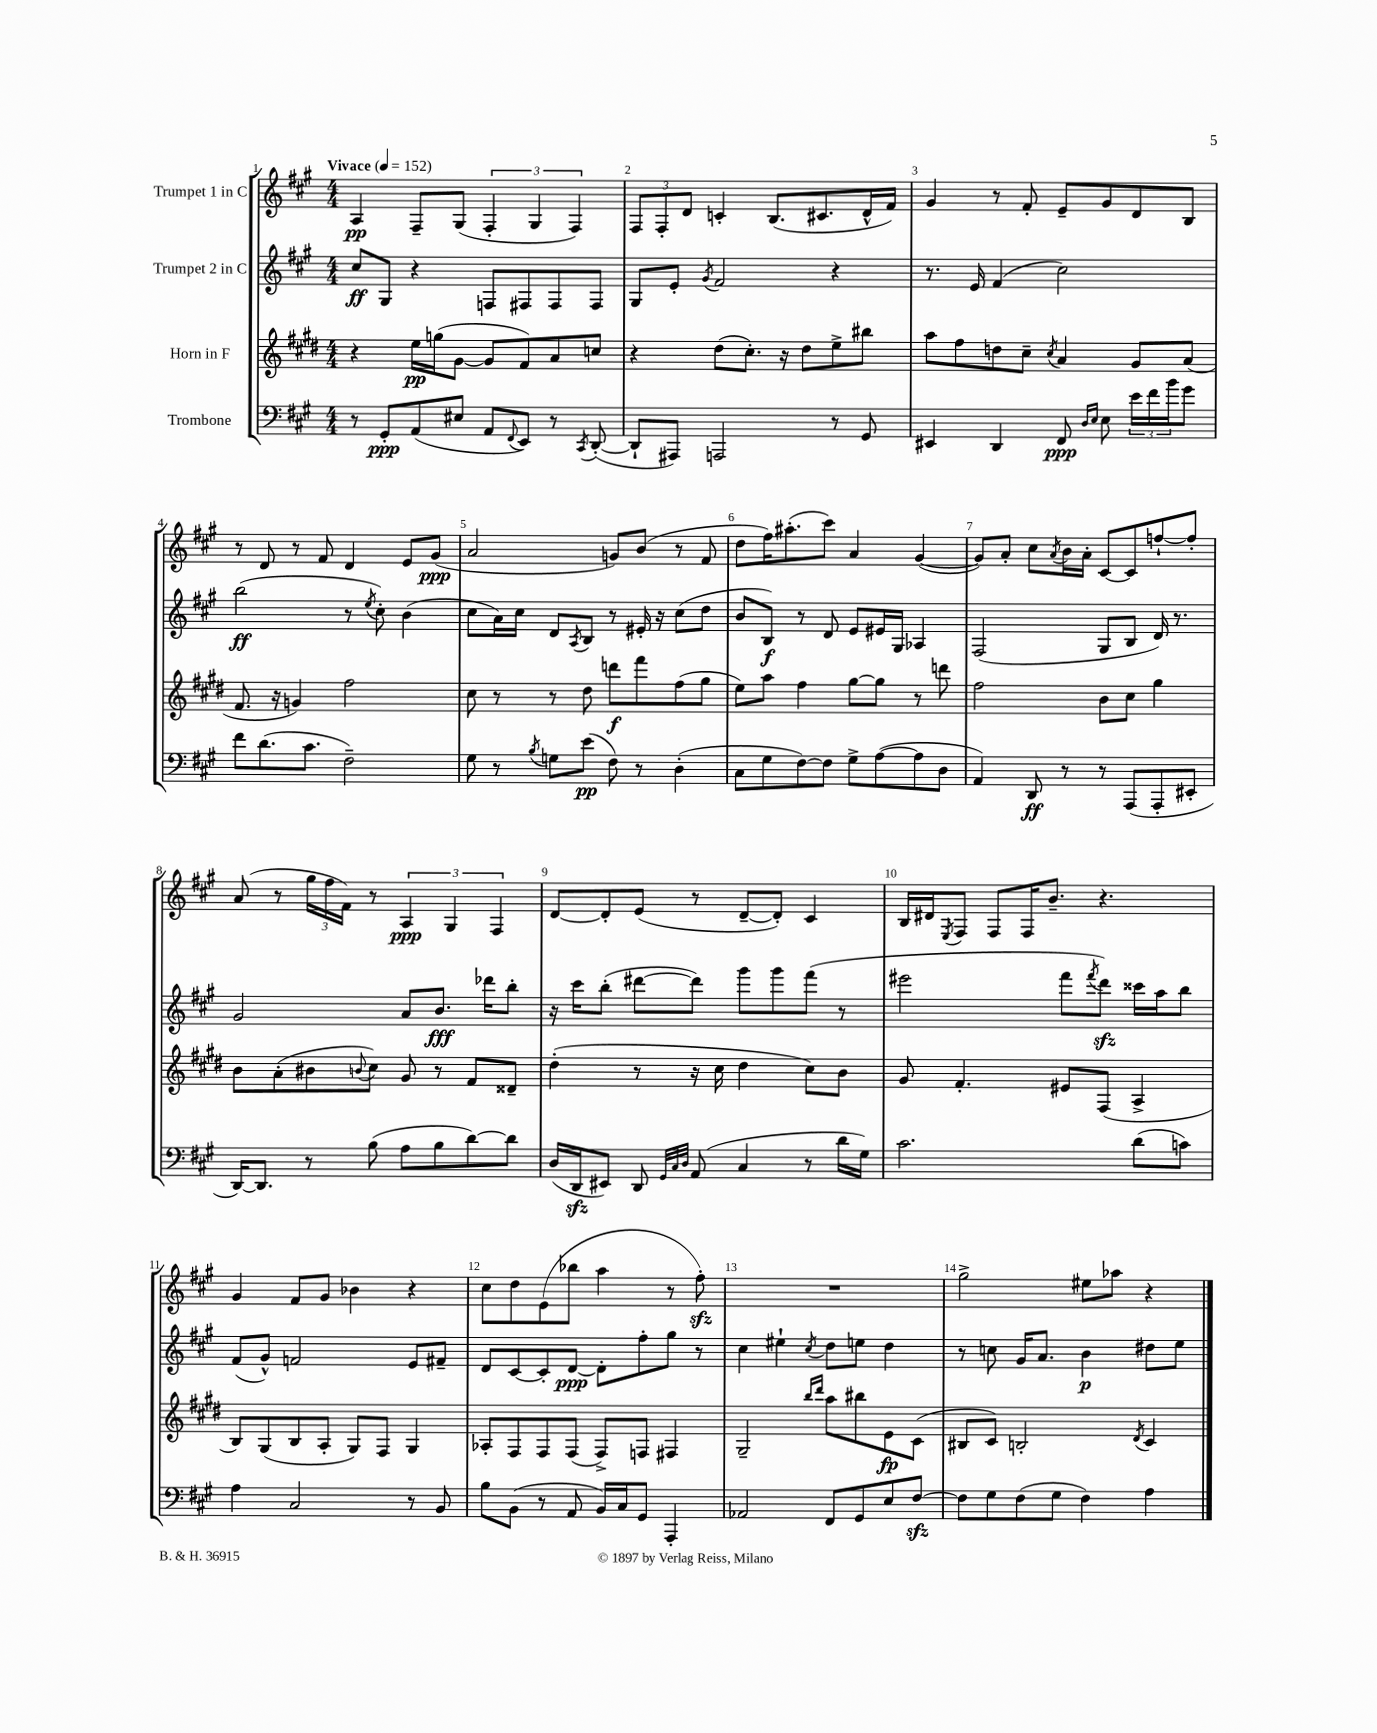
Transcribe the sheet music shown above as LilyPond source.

<<
\new StaffGroup <<
\new Staff = "s0" \with { instrumentName = "Trumpet 1 in C" } {
    \clef treble \key a \major \numericTimeSignature \time 4/4 \tempo "Vivace" 4 = 152
    a4\pp fis8-- gis8( \tuplet 3/2 { fis4-. gis4 fis4) } |
    \tuplet 3/2 { fis8 fis8-. d'8 } c'4-. b8.( cis'8. d'16-^ fis'16) |
    gis'4 r8 fis'8-. e'8-- gis'8 d'8 b8 |
    r8 d'8 r8 fis'8 d'4 e'8 gis'8\ppp( |
    a'2 g'8) b'8( r8 fis'8 |
    d''8 fis''16) ais''8.-.( cis'''8) a'4 gis'4~( |
    gis'8) a'8-. cis''8 \acciaccatura { a'8 } b'16 a'16-. cis'8~ cis'8 f''8~-! f''8-. |
    a'8( r8 \tuplet 3/2 { gis''16 fis''16 fis'16) } r8 \tuplet 3/2 { a4\ppp gis4 fis4 } |
    d'8~ d'8-. e'8( r8 d'8~-- d'8-.) cis'4 |
    b16 dis'16 \acciaccatura { e8 } fis8 fis8 fis16 b'8.-- r4. |
    gis'4 fis'8 gis'8 bes'4 r4 |
    cis''8 d''8 e'8( bes''8 a''4 r8 fis''8-.\sfz) |
    R1 |
    gis''2-> eis''8 aes''8 r4 \bar "|." |
}
\new Staff = "s1" \with { instrumentName = "Trumpet 2 in C" } {
    \clef treble \key a \major \numericTimeSignature \time 4/4
    cis''8\ff gis8 r4 f8 fis8 fis8 fis8 |
    gis8 e'8-. \acciaccatura { gis'8 } fis'2 r4 |
    r8. e'16 fis'4( cis''2) |
    b''2\ff( r8 \acciaccatura { e''8 } cis''8-.) b'4( |
    cis''8 a'16) cis''16 d'8 \acciaccatura { a8 } b8 r8 eis'16-. r16 cis''8( d''8 |
    b'8 b8\f) r8 d'8 e'8 eis'16 gis16 aes4 |
    fis2( gis8 b8 d'16) r8. |
    gis'2 a'8 b'8.\fff des'''16 b''8-. |
    r16 cis'''16 b''8-.( dis'''8~ dis'''8) gis'''8 gis'''8 fis'''8( r8 |
    eis'''2 fis'''8 \acciaccatura { fis'''8 } d'''8\sfz) cisis'''16 a''16 b''8 |
    fis'8( gis'8-^) f'2 e'8 fis'8-- |
    d'8 cis'8~ cis'8-. d'8~\ppp d'8-. fis''8-. gis''8 r8 |
    cis''4 eis''4-! \acciaccatura { cis''8 } d''8 e''8 d''4 |
    r8 c''8 gis'16 a'8. b'4\p dis''8 e''8 \bar "|." |
}
\new Staff = "s2" \with { instrumentName = "Horn in F" } {
    \clef treble \key e \major \numericTimeSignature \time 4/4
    r4 e''16\pp g''16( gis'8~ gis'8 fis'8) a'8 c''8 |
    r4 dis''8( cis''8.-.) r16 dis''8 e''8-> bis''8 |
    a''8 fis''8 d''8 cis''8-- \acciaccatura { cis''8 } a'4 gis'8 a'8( |
    fis'8. r16 g'4) fis''2 |
    cis''8 r8 r8 dis''8 d'''8\f fis'''8 fis''8( gis''8 |
    e''8) a''8 fis''4 gis''8~ gis''8 r8 d'''8 |
    fis''2 b'8 cis''8 gis''4 |
    b'8 a'8-.( bis'8 \appoggiatura { b'8 } cis''8) gis'8 r8 fis'8 disis'8-- |
    dis''4-.( r8 r16 cis''16 dis''4 cis''8) b'8 |
    gis'8 fis'4.-. eis'8 fis8( a4-> |
    b8) gis8( b8 a8-. gis8) fis8 gis4 |
    aes8-. fis8 fis8 fis8( fis8->) f8 fis4 |
    gis2-- \grace { b''16 dis'''16 } a''8 bis''8 e'8\fp cis'8( |
    bis8 cis'8) b2-. \acciaccatura { dis'8 } cis'4 \bar "|." |
}
\new Staff = "s3" \with { instrumentName = "Trombone" } {
    \clef bass \key a \major \numericTimeSignature \time 4/4
    r8 gis,8-.\ppp a,8( eis8 a,8 \appoggiatura { fis,8 } e,8) r8 \acciaccatura { cis,8 } d,8~-.( |
    d,8-! ais,,8) a,,2 r8 gis,8 |
    eis,4 d,4 fis,8\ppp \grace { d16 e16 } e8 \tuplet 3/2 { e'16 fis'16 b'16 } gis'8 |
    fis'8 d'8.( cis'8. fis2--) |
    gis8 r8 \acciaccatura { b8 } g8 e'8\pp( fis8) r8 d4-.( |
    cis8 gis8 fis8~) fis8 gis8-> a8~( a8 d8 |
    a,4) d,8\ff r8 r8 a,,8( a,,8-. eis,8-. |
    d,16~) d,8. r8 b8( a8 b8 d'8~) d'8 |
    d16( d,16\sfz eis,8) d,8 \grace { gis,32 cis32 d32 } a,8( cis4 r8 d'16 gis16) |
    cis'2. d'8( c'8) |
    a4 cis2 r8 b,8 |
    b8 b,8( r8 a,8 b,16) cis16 gis,8 a,,4-. |
    aes,2 fis,8 gis,8 e8 fis8~\sfz |
    fis8 gis8 fis8( gis8 fis4) a4 \bar "|." |
}
>>
>>
\layout { \context { \Score \override BarNumber.break-visibility = ##(#f #t #t) barNumberVisibility = #all-bar-numbers-visible } }
